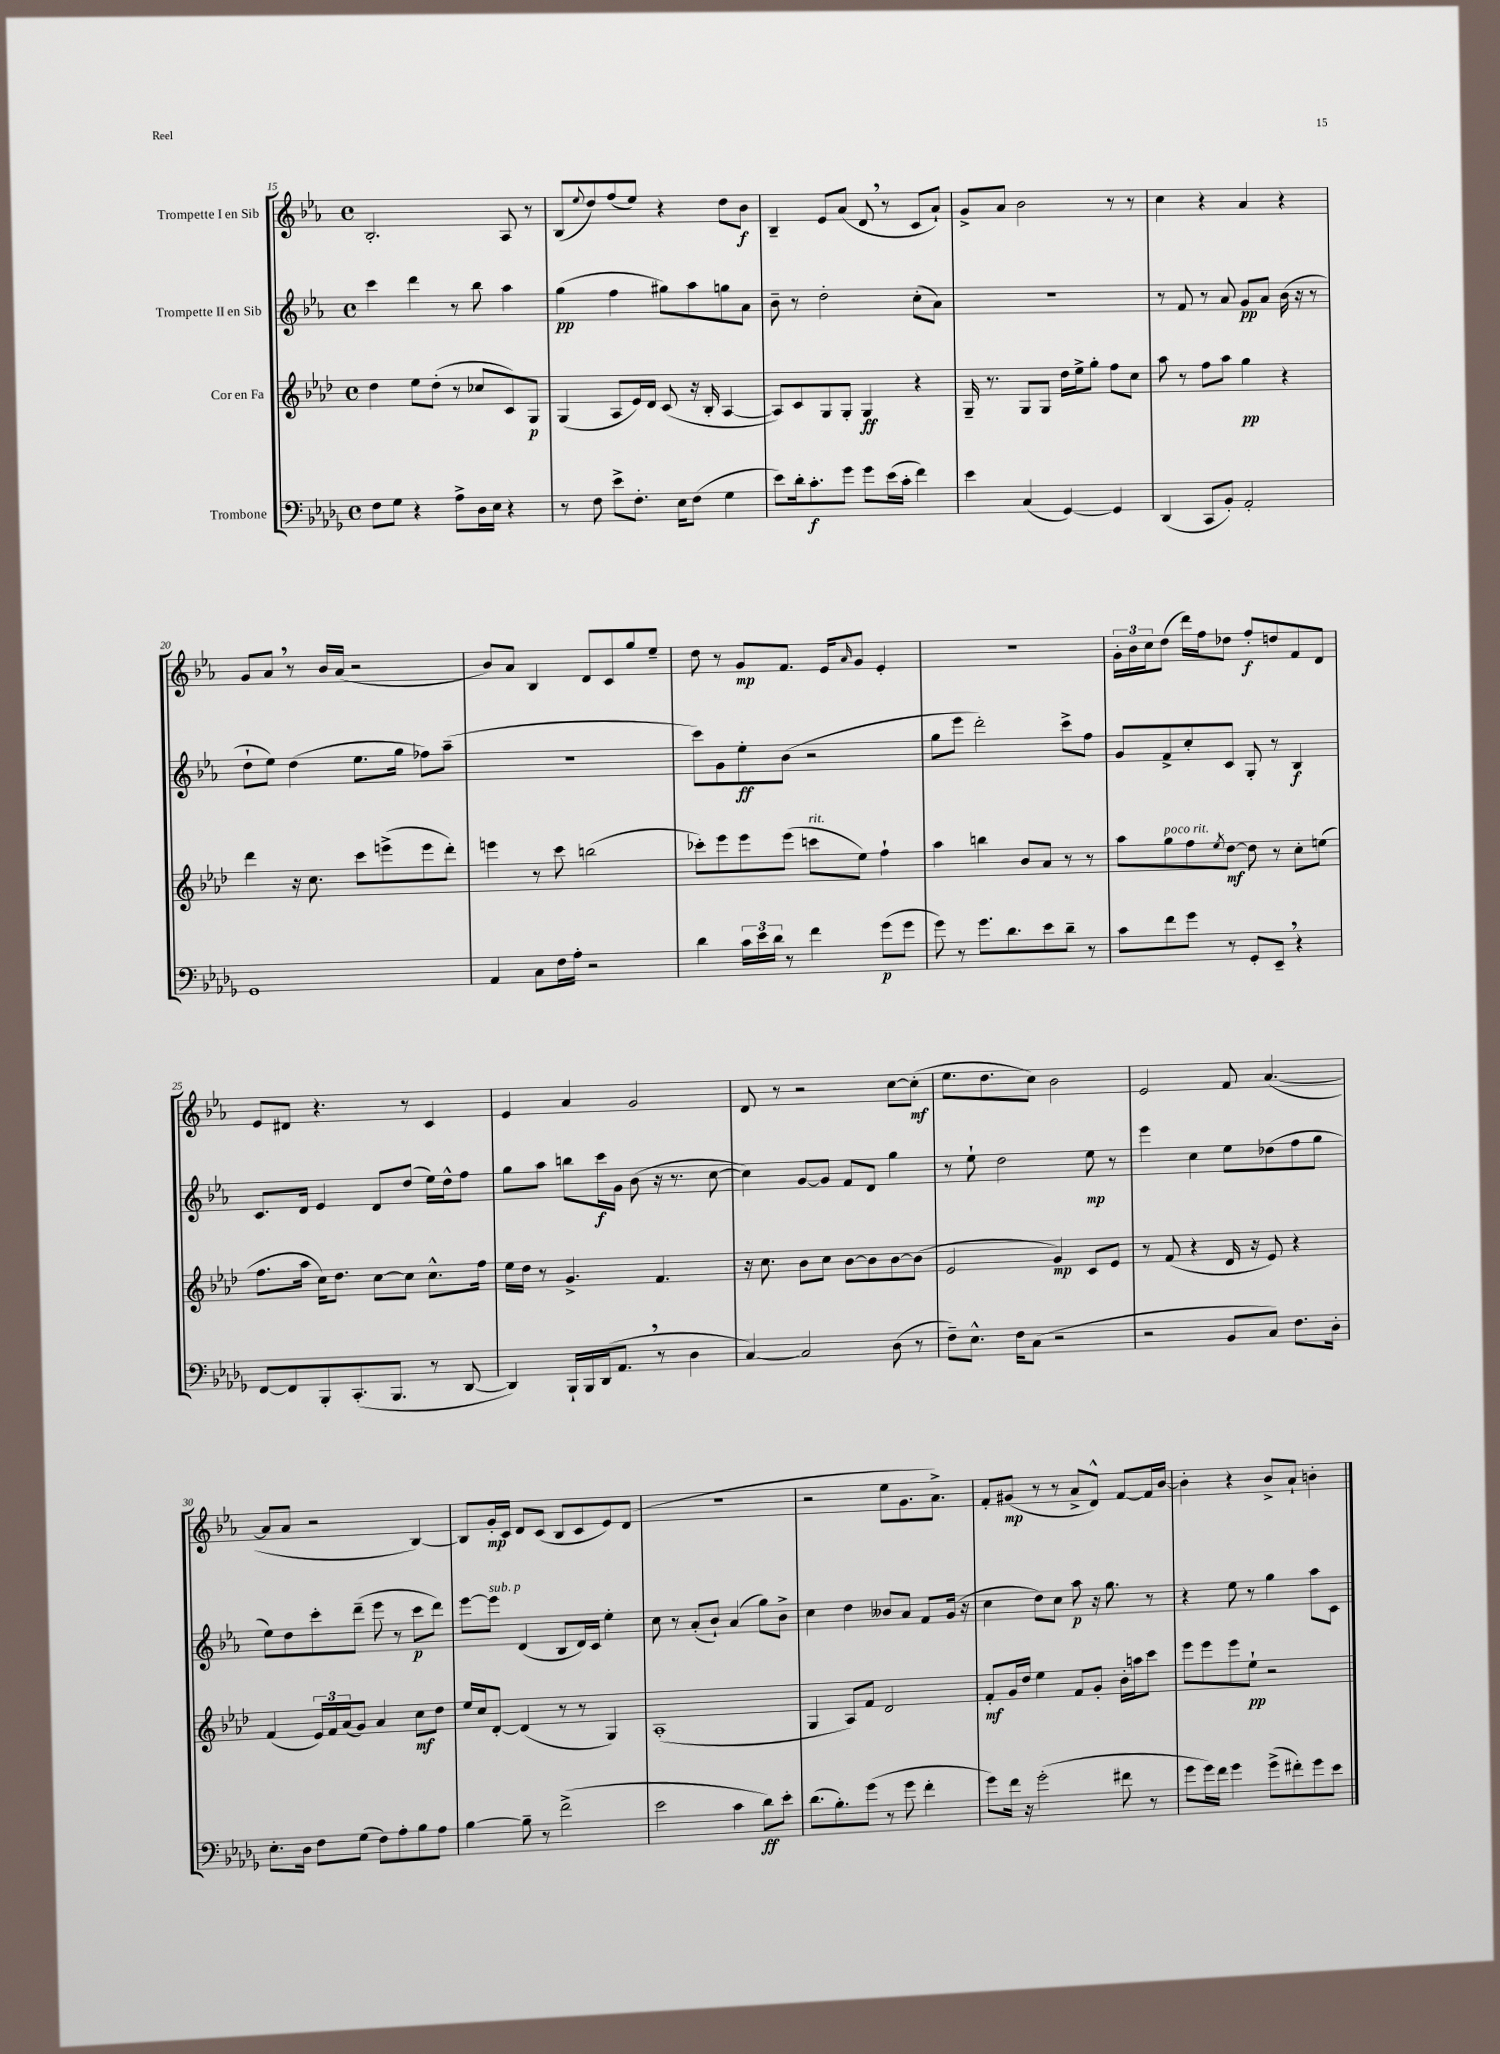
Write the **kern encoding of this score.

**kern	**kern	**kern	**kern
*staff4	*staff3	*staff2	*staff1
*clefF4	*clefG2	*clefG2	*clefG2
*k[b-e-a-d-g-]	*k[b-e-a-d-]	*k[b-e-a-]	*k[b-e-a-]
*M4/4	*M4/4	*M4/4	*M4/4
*met(c)	*met(c)	*met(c)	*met(c)
8F	4dd-	4ccc	2.B-'
8G-	.	.	.
4r	8ee-	4ddd	.
.	(8dd-'	.	.
8A-^	8r	8r	.
16D-	8cc-	8bb-	.
16E-	.	.	.
4r	8c)	4aa-	8A-
.	8G	.	8r
=	=	=	=
8r	(4G	(4gg	(8B-
.	.	.	8qqee-
8F	.	.	8dd)
8e-^	8A-	4ff	(8ff
8.F'	16e-)	.	8ee-)
.	16d-	.	.
.	(8c	8gg#)	4r
16E-	.	.	.
(8F	16r	8aa-	.
.	16B-'	.	.
4G-	[4A-	8gg	8dd
.	.	8a-	8b-
=	=	=	=
8e-)	8A-])	8b-~	4B-~
16d-'	8c	8r	.
8.c'	.	.	.
.	8G	2dd'	8e-
8g-	8G'	.	(8a-
8g-	4G	.	8d
(16e-	.	.	8r
16c'	.	.	.
4f)	4r	(8cc'	8c
.	.	8a-)	8a-`)
=	=	=	=
4e-	16G~	1r	8g^
.	8.r	.	.
.	.	.	8a-
(4C	8G	.	2b-
.	8G	.	.
[4GG-)	16dd-	.	.
.	16ee-^	.	.
.	8gg'	.	.
4GG-]	8ff	.	8r
.	8cc	.	8r
=	=	=	=
(4DD-	8aa-	8r	4cc
.	8r	8f	.
8CC	8ff	8r	4r
8BB-')	8aa-	8a-	.
2AA-'	4gg	8g	4a-
.	.	8a-	.
.	4r	(16b-	4r
.	.	16r	.
.	.	8r	.
=	=	=	=
1GG-	4ddd-	8dd`	8g
.	.	8ee-)	8a-
.	16r	(4dd	8r
.	8.cc	.	.
.	.	.	16b-
.	.	.	(16a-
.	8ccc	8.ee-	2r
.	(8eee^	.	.
.	.	16gg	.
.	8eee	8ff-)	.
.	8ddd-')	(8aa-~	.
=	=	=	=
4AA-	4eee	1r	8b-)
.	.	.	8a-
8C	8r	.	4B-
16F	8ccc	.	.
16A-'	.	.	.
2r	(2bb	.	8d
.	.	.	8c
.	.	.	8gg
.	.	.	8ee-~
=	=	=	=
4d-	8ccc-')	8ccc)	8dd
.	8eee-	8g	8r
24c	8eee-	8ee-'	8g
24e-	.	.	.
24d-	.	.	.
8r	(8eee-	(8b-	8.f
4f	8ccc	2r	.
.	.	.	16e-
.	.	.	16qqa-
.	8ee-)	.	8g
(8g-	4ff`	.	4e-'
8g-	.	.	.
=	=	=	=
8g-)	4aa-	8gg	1r
8r	.	8eee-	.
8.g-	4bb	2ddd')	.
8.d-	.	.	.
.	8b-	.	.
8e-	8a-	.	.
8d-~	8r	8ccc^	.
8r	8r	8ff	.
=	=	=	=
8c	8aa-	8g	24g'
.	.	.	24b-
.	.	.	24cc
8f	8gg	8f^	(8dd
8g-	8ff	8cc'	16ddd)
.	.	.	16ff
.	8qee-	.	.
8r	[8dd-	8c	8dd-
8GG-'	8dd-]	8G'	8ff'
8EE-~	8r	8r	8dd
4r	8cc'	4B-	8f
.	(8ee	.	8d
=	=	=	=
[8FF	8.ff	8.c	8e-
8FF]	.	.	8d#
.	16aa-	16d	.
8BBB-'	16cc)	4e-	4.r
.	8.dd-	.	.
(8.CC'	.	.	.
.	[8cc	8d	.
8.BBB-	.	.	.
.	8cc]	(8dd	8r
8r	8.cc^^	16ee-)	4c
.	.	16dd^^	.
[8DD-	.	8ff	.
.	16ff	.	.
=	=	=	=
4DD-])	16ee-	8gg	4e-
.	16dd-	.	.
.	8r	8aa-	.
16BBB-`	4.g^	8bb	4a-
16BBB-	.	.	.
(16DD-	.	16ccc	.
8.AA-	.	16g	.
.	.	(8b-	2g
8r	4.f	16r	.
.	.	8.r	.
4D-	.	.	.
.	.	[8cc	.
=	=	=	=
[4C)	16r	4cc])	8d
.	8.cc	.	.
.	.	.	8r
2C]	8b-	[8g	2r
.	8cc	8g]	.
.	[8b-	8f	.
.	8b-]	8d	.
(8D-	[8b-	4gg	[8cc
8r	(8b-]	.	(8cc']
=	=	=	=
8F~)	2e-	8r	8.ee-
8.E-^^	.	8ee-`	.
.	.	.	8.dd
.	.	2dd	.
16F	.	.	.
(8C	.	.	8cc)
2r	4g)	.	2b-
.	8c	8ee-	.
.	8e-	8r	.
=	=	=	=
2r	8r	4eee-	2e-
.	(8f	.	.
.	4r	4cc	.
8BB-	16d-	8ee-	8f
.	16r	.	.
8C)	8e-)	(8dd-	([4.a-
8.F	4r	8ff	.
.	.	8gg	.
16D-'	.	.	.
=	=	=	=
8.E-'	(4f	8ee-)	8a-]
.	.	8dd	8a-
16D-	.	.	.
8F	24e-)	8ccc'	2r
.	24f	.	.
.	(24a-	.	.
(8G-	8g)	(8ddd~	.
8F)	4a-	8eee-	.
8A-'	.	8r	.
8B-	8cc	8ccc	[4B-)
8A-	8dd-	8ddd)	.
=	=	=	=
[4B-	16ee-	[8eee-	8B-]
.	16cc	.	.
.	[8d-'	8eee-]	16g'
.	.	.	16c
8B-~]	(4d-]	(4d	8d
8r	.	.	(8c
(2f^	8r	8B-	8B-
.	8r	16d)	8c
.	.	16c	.
.	4G)	4ee-'	8e-)
.	.	.	(8d
=	=	=	=
2e-	(1A-'	8cc	1r
.	.	8r	.
.	.	(8a-'	.
.	.	8b-`)	.
4c	.	(4a-	.
8d-)	.	8gg)	.
8e-'	.	8b-^	.
=	=	=	=
(8.d-	4G	4cc	2r
8.B-')	.	.	.
.	8A-)	4dd	.
(8g-	8f	.	.
8r	2d-	8b--	8ee-
8g-	.	8a-	8.g
4f'	.	8f	.
.	.	.	8.a-^)
.	.	(16g	.
.	.	16r	.
=	=	=	=
8g-)	8f'	4cc	8f'
16f	16g	.	(8g#
16r	16dd-	.	.
(2g-'	4ee-	8dd)	8r
.	.	8cc	8r
.	8f	8aa-	8a-^
.	8g'	16r	8d^^)
.	.	8.gg	.
8f#	16b-'	.	[8f
.	16aa	.	.
8r	8ccc	8r	16f]
.	.	.	[16b-
=	=	=	=
8g-	8eee-	4r	4b-']
16g-)	8eee-	.	.
16f	.	.	.
4g-	8eee-	8ee-	4r
.	8ee-`	8r	.
(8g-^	2r	4gg	8b-^
8f#')	.	.	8a-`
8g-	.	8aa-	4b'
8e-	.	8c	.
==	==	==	==
*-	*-	*-	*-
